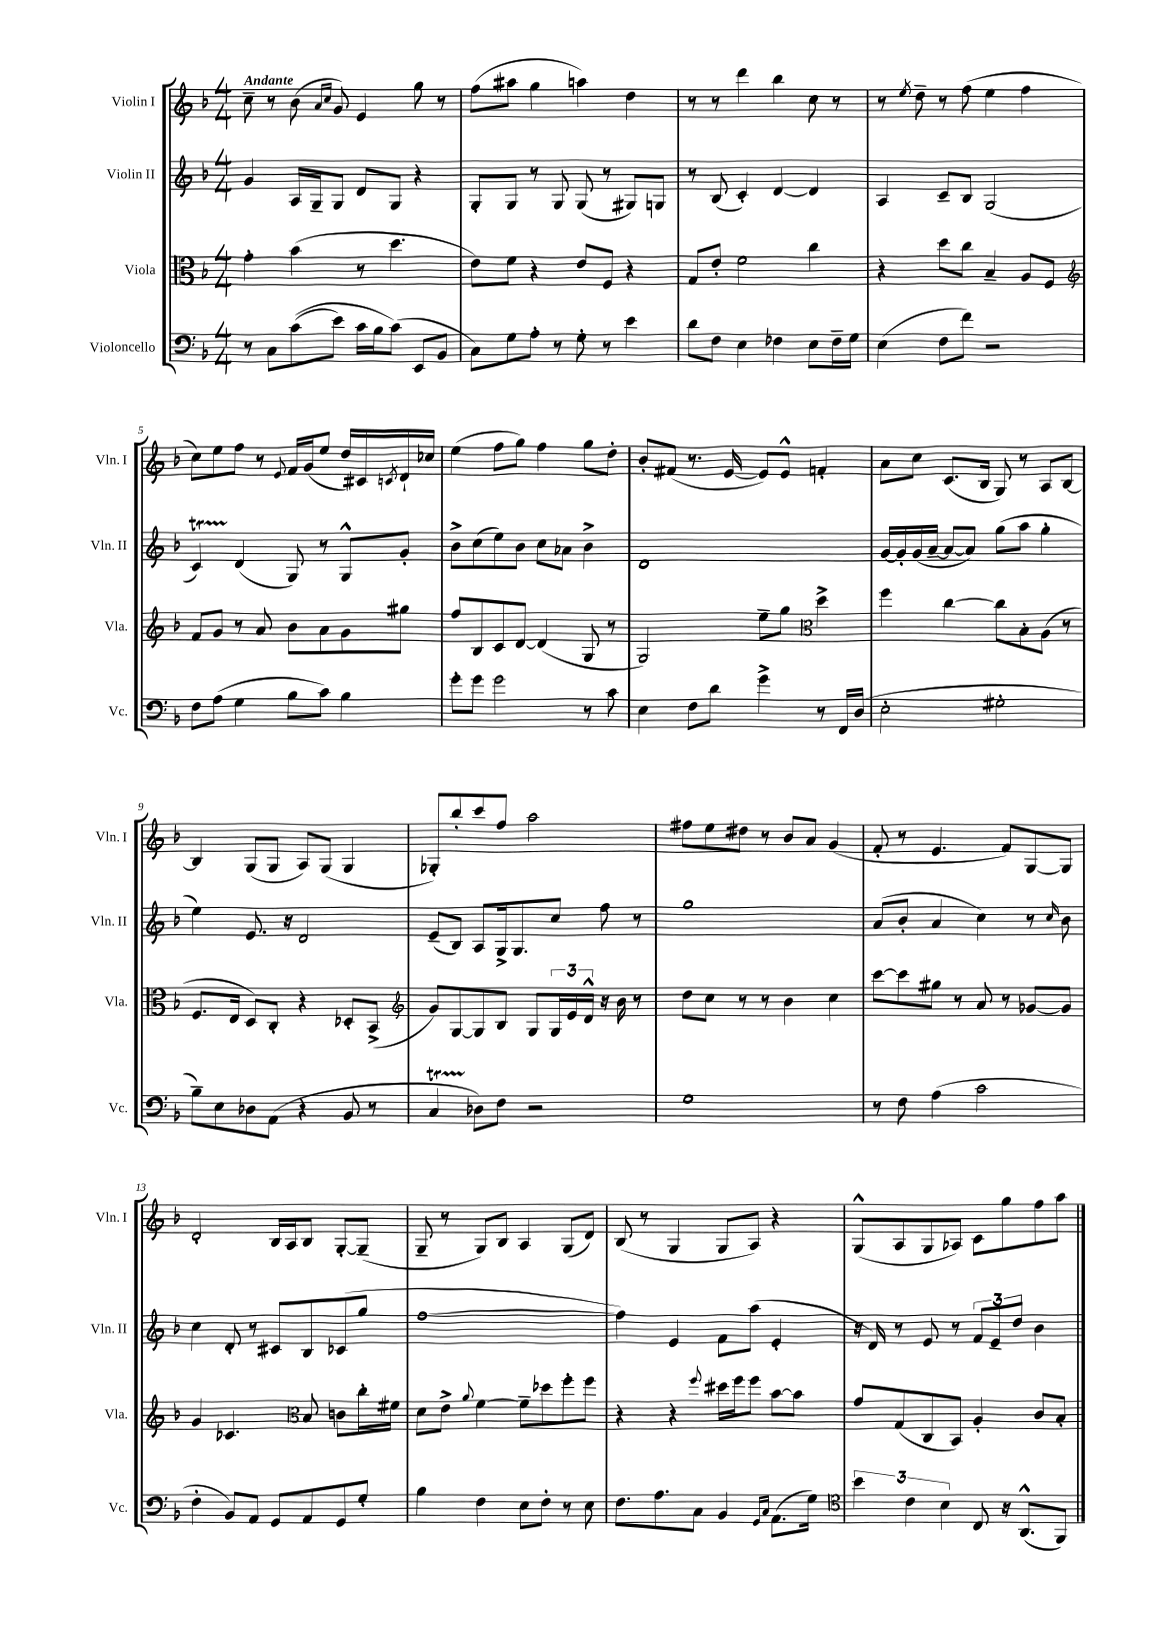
<<
\new StaffGroup <<
\new Staff = "s0" \with { instrumentName = "Violin I" shortInstrumentName = "Vln. I" } {
    \clef treble \key f \major \numericTimeSignature \time 4/4 \tempo "Andante"
    c''8-- r8 bes'8( \grace { a'16 c''16 } g'8) e'4 g''8 r8 |
    f''8( ais''8 g''4 a''4) d''4 |
    r8 r8 d'''4 bes''4 c''8 r8 |
    r8 \acciaccatura { e''8 } d''8-- r8 f''8( e''4 f''4 |
    c''8) e''8 f''8 r8 \appoggiatura { e'8 } f'16 g'16( e''8 d''16) cis'16 \acciaccatura { c'8 } d'16-! ces''16 |
    e''4( f''8 g''8) f''4 g''8 d''8-. |
    bes'8-. fis'8( r8. e'16~ e'8) e'8-^ f'4-. |
    a'8 c''8 c'8.( bes16 g8) r8 a8 bes8~ |
    bes4 g8( g8 a8) g8( g4 |
    ges8-.) bes''8-. c'''8 f''8 a''2 |
    fis''8 e''8 dis''8 r8 bes'8 a'8 g'4( |
    f'8-. r8 e'4. f'8) g8~ g8 |
    d'2-. bes16 a16 bes8 g8~-. g8--( |
    g8-- r8 g8) bes8 a4 g8( d'8) |
    bes8( r8 g4 g8 a8) r4 |
    g8-^( a8 g8 aes8) c'8 g''8 f''8 a''8 \bar "|." |
}
\new Staff = "s1" \with { instrumentName = "Violin II" shortInstrumentName = "Vln. II" } {
    \clef treble \key f \major \numericTimeSignature \time 4/4
    g'4 a16 g16-- g8 d'8 g8 r4 |
    g8-. g8 r8 g8 g8( r8 gis8) g8 |
    r8 bes8( c'4-.) d'4~ d'4 |
    a4 c'8-- bes8 g2( |
    c'4\startTrillSpan) d'4\stopTrillSpan( g8) r8 g8-^ g'8-. |
    bes'8-> c''8( e''8) bes'8 c''8 aes'8 bes'4-> |
    d'1 |
    g'16~ g'16-. g'16( a'16~-- a'8~ a'8) g''8( a''8 g''4-. |
    e''4) e'8. r16 d'2 |
    e'8--( bes8) a8 g16-> g8. c''8 f''8 r8 |
    g''1 |
    a'8( bes'8-. a'4 c''4) r8 \grace { c''16 } bes'8 |
    c''4 d'8-. r8 cis'8 bes8 ces'8( g''8 |
    f''1~ |
    f''4) e'4 f'8 a''8( e'4-. |
    r16 d'16) r8 e'8 r8 \tuplet 3/2 { f'8 e'8-- d''8 } bes'4 \bar "|." |
}
\new Staff = "s2" \with { instrumentName = "Viola" shortInstrumentName = "Vla." } {
    \clef alto \key f \major \numericTimeSignature \time 4/4
    g'4-. bes'4( r8 d''4. |
    e'8) f'8 r4 e'8 f8 r4 |
    g8 e'8-. f'2 c''4 |
    r4 d''8 c''8 bes4-- a8 f8 |
    \clef treble f'8 g'8 r8 a'8 bes'8 a'8 g'8 gis''8 |
    f''8 bes8 c'8 d'8~ d'4( g8 r8 |
    g2) e''8-- g''8 \clef alto d''4-> |
    f''4 c''4~ c''8 bes8-. a8( r8 |
    f8. e16 d8) c8-. r4 des8-. bes,8->( |
    \clef treble g'8) g8~ g8 bes8 g8 \tuplet 3/2 { g16 e'16 d'16-^ } r16 bes'16 r8 |
    d''8 c''8 r8 r8 bes'4 c''4 |
    c'''8~ c'''8 gis''8 r8 a'8 r8 ges'8~ ges'8 |
    g'4 ces'4. \clef alto bes8 c'8 c''16-. fis'16 |
    d'8 e'8-> \appoggiatura { a'8 } f'4~ f'8-- des''8 f''8-. f''8 |
    r4 r4 \appoggiatura { f''8 } dis''16 f''16 f''8 bes'8~ bes'8 |
    g'8 g8( c8 bes,8) a4-. c'8 bes8-. \bar "|." |
}
\new Staff = "s3" \with { instrumentName = "Violoncello" shortInstrumentName = "Vc." } {
    \clef bass \key f \major \numericTimeSignature \time 4/4
    r8 c8 c'8(\( e'8) c'16 bes16 c'8(\) e,8 bes,8 |
    c8) g8 a8-. r8 g8-. r8 e'4 |
    d'8 f8 e4 fes4 e8 fes16-- g16 |
    e4( f8 f'8) r2 |
    f8 a8( g4 bes8 c'8) bes4 |
    g'8-. g'8 g'2 r8 c'8 |
    e4 f8 d'8 g'4-> r8 f,16 d16( |
    e2-. gis2-. |
    bes8--) e8 des8 a,8( r4 bes,8 r8 |
    c4\startTrillSpan des8\stopTrillSpan) f8 r2 |
    g1 |
    r8 f8 a4( c'2 |
    f4-. bes,8) a,8 g,8 a,8 g,8 g8-. |
    bes4 f4 e8 f8-. r8 e8 |
    f8. a8. c8 bes,4 \grace { g,16 c16 } a,8.( g16) |
    \clef tenor \tuplet 3/2 { bes'4 c'4 bes4 } c8 r16 a,8.-^( f,8) \bar "|." |
}
>>
>>
